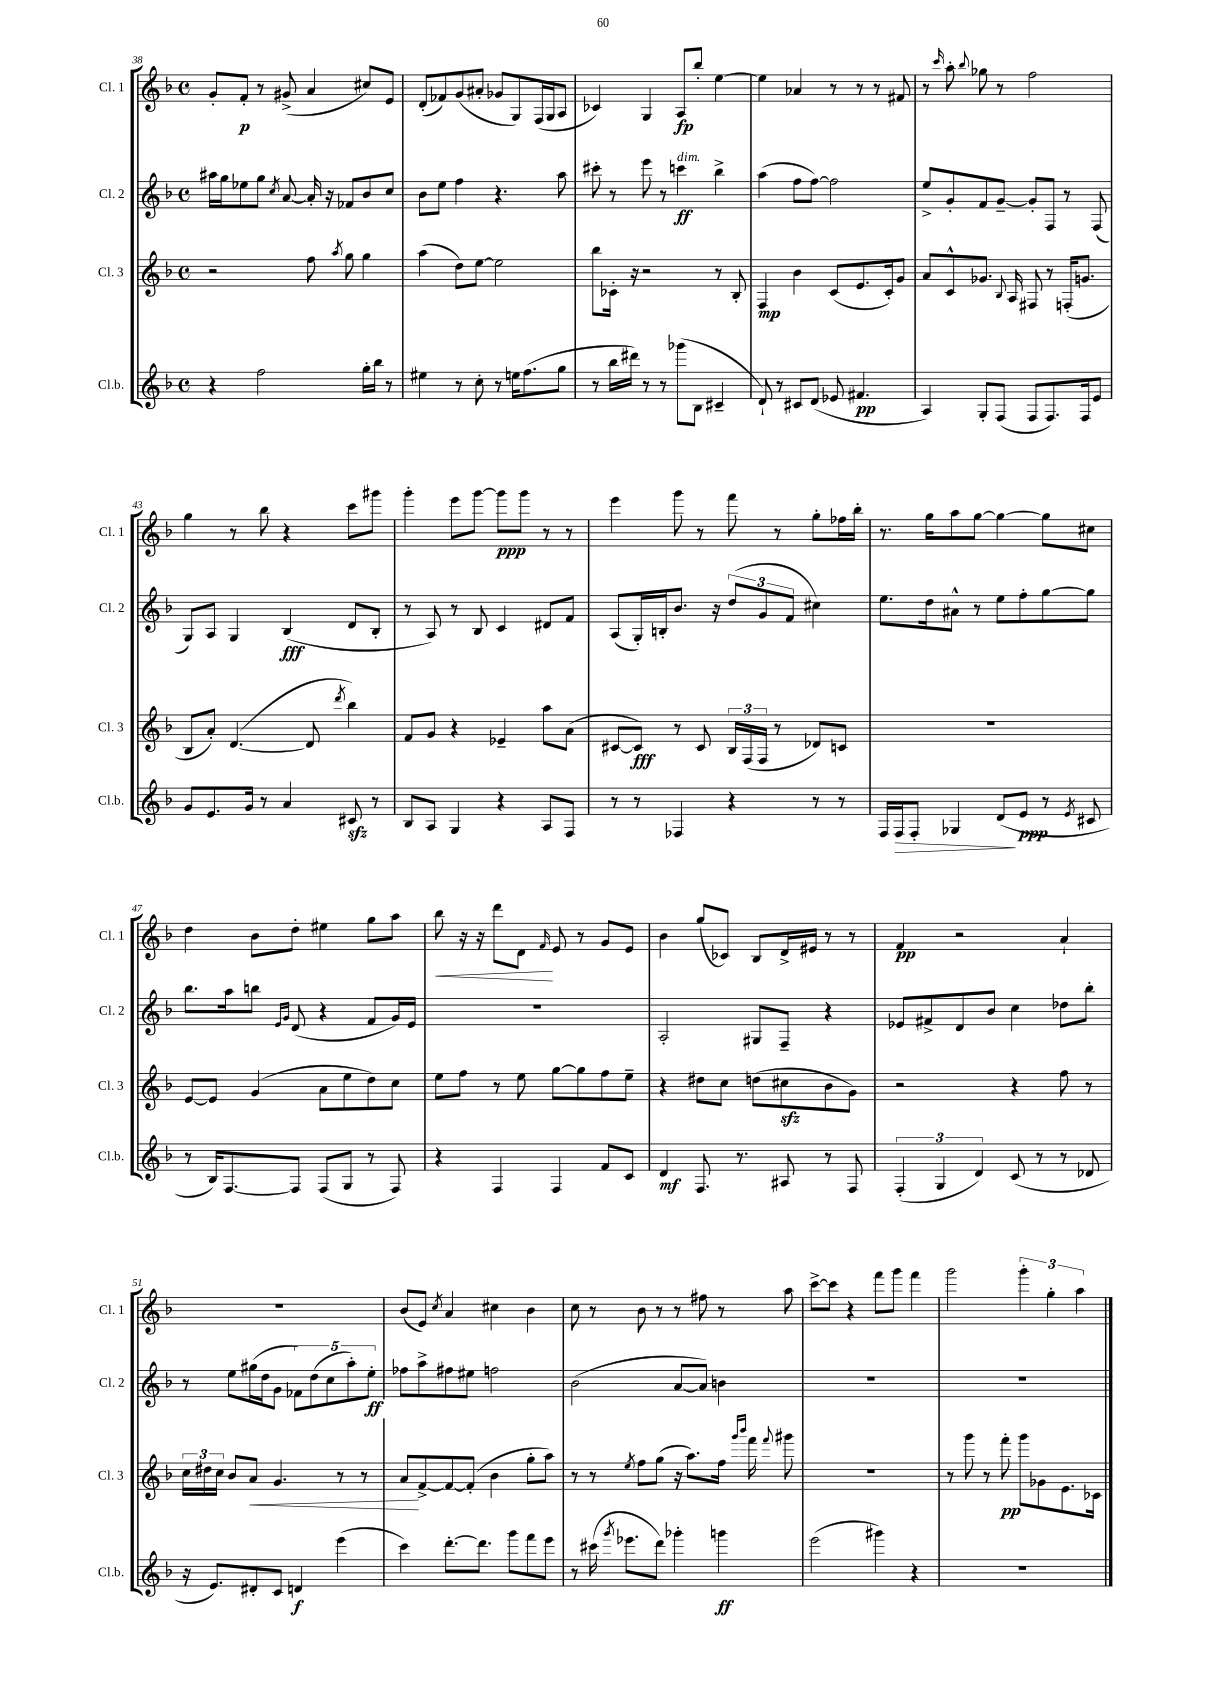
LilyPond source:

<<
\new StaffGroup <<
\new Staff = "s0" \with { instrumentName = "Cl. 1" shortInstrumentName = "Cl. 1" } {
    \clef treble \key f \major \defaultTimeSignature \time 4/4
    \autoBeamOff g'8[-. f'8]-.\p r8 gis'8->( a'4 cis''8[) e'8] |
    d'8[-.( fes'8) g'8( ais'8]-. ges'8[ g8) f16( g16 a8] |
    ces'4) g4 a8[\fp bes''8]-. e''4~ |
    e''4 aes'4 r8 r8 r8 fis'8 |
    r8 \grace { c'''16 } a''8-. \appoggiatura { bes''8 } ges''8 r8 f''2 |
    g''4 r8 bes''8 r4 c'''8[ gis'''8] |
    g'''4-. e'''8[ g'''8]~ g'''8[\ppp g'''8] r8 r8 |
    e'''4 g'''8 r8 f'''8 r8 g''8[-. fes''16 bes''16]-. |
    r8. g''16[ a''8 g''8]~ g''4~ g''8[ cis''8] |
    d''4 bes'8[ d''8]-. eis''4 g''8[ a''8] |
    bes''8\< r16 r16 d'''8[ d'8]\! \grace { f'16 } e'8 r8 g'8[ e'8] |
    bes'4 g''8[( ces'8]) bes8[ d'16-> eis'16] r8 r8 |
    f'4\pp r2 a'4-! |
    R1 |
    bes'8[( e'8]) \acciaccatura { c''8 } a'4 cis''4 bes'4 |
    c''8 r8 bes'8 r8 r8 fis''8 r8 a''8 |
    c'''8[~-> c'''8] r4 f'''8[ g'''8] f'''4 |
    g'''2 \tuplet 3/2 { g'''4-. g''4-. a''4 } \bar "|." |
}
\new Staff = "s1" \with { instrumentName = "Cl. 2" shortInstrumentName = "Cl. 2" } {
    \clef treble \key f \major \defaultTimeSignature \time 4/4
    \autoBeamOff ais''16[ g''16 ees''8 g''8] \acciaccatura { c''8 } a'8~ a'16-. r16 fes'8[ bes'8 c''8] |
    bes'8[ e''8] f''4 r4. a''8 |
    cis'''8-. r8 e'''8 r8 c'''4\ff^\markup { \italic "dim." } bes''4-> |
    a''4( f''8[ f''8]~) f''2 |
    e''8[-> g'8-. f'8 g'8]~-- g'8[-. f8] r8 f8( |
    g8[) a8] g4 bes4\fff( d'8[ bes8]-. |
    r8 a8) r8 bes8 c'4 dis'8[ f'8] |
    a8[( g16-.) b16-. bes'8.] r16 \tuplet 3/2 { d''8[( g'8 f'8] } cis''4) |
    e''8.[ d''16 ais'8]-^ r8 e''8[ f''8-. g''8~ g''8] |
    bes''8.[ a''16 b''8] \grace { e'16[ g'16] } d'8( r4 f'8[ g'16) e'16] |
    R1 |
    a2-. gis8[ f8]-- r4 |
    ees'8[ fis'8-> d'8 bes'8] c''4 des''8[ bes''8]-. |
    r8 e''8[ gis''16( d''16 g'8] \tuplet 5/4 { fes'8[) d''8( c''8 a''8-.) e''8]-.\ff } |
    fes''8[ a''8-> fis''8 eis''8] f''2 |
    bes'2( a'8[~ a'8]) b'4 |
    R1 |
    R1 \bar "|." |
}
\new Staff = "s2" \with { instrumentName = "Cl. 3" shortInstrumentName = "Cl. 3" } {
    \clef treble \key f \major \defaultTimeSignature \time 4/4
    \autoBeamOff r2 f''8 \acciaccatura { a''8 } g''8 g''4 |
    a''4( d''8[) e''8]~ e''2 |
    bes''8[ ces'16]-. r16 r2 r8 bes8-. |
    f4\mp bes'4 c'8[( e'8. c'16-.) g'8] |
    a'8[ c'8-^ ges'8.] \appoggiatura { bes8 } a16 fis8 r8 f16[-.( g'8.] |
    bes8[ a'8]-.) d'4.~( d'8 \acciaccatura { d'''8 } bes''4) |
    f'8[ g'8] r4 ees'4-- a''8[ a'8]( |
    cis'8[~ cis'8]\fff) r8 cis'8 \tuplet 3/2 { bes16[ f16( f16] } r8 des'8[) c'8] |
    R1 |
    e'8[~ e'8] g'4( a'8[ e''8 d''8) c''8] |
    e''8[ f''8] r8 e''8 g''8[~ g''8 f''8 e''8]-- |
    r4 dis''8[ c''8] d''8[( cis''8\sfz bes'8 g'8]) |
    r2 r4 f''8 r8 |
    \tuplet 3/2 { c''16[ dis''16 c''16] } bes'8[ a'8]\< g'4. r8 r8 |
    a'8[\! f'8~-> f'8~ f'8]-.( bes'4 g''8[-. a''8]) |
    r8 r8 \acciaccatura { e''8 } f''8[ g''8]( r16 a''8.[) f''16] \grace { g'''16[ bes'''16] } f'''16 \appoggiatura { f'''8 } gis'''8 |
    R1 |
    r8 g'''8 r8 f'''8-.\pp g'''8[ ges'8 e'8. ces'16] \bar "|." |
}
\new Staff = "s3" \with { instrumentName = "Cl.b." shortInstrumentName = "Cl.b." } {
    \clef treble \key f \major \defaultTimeSignature \time 4/4
    \autoBeamOff r4 f''2 g''16[-. bes''16] r8 |
    eis''4 r8 c''8-. r8 e''16[ f''8.( g''8] |
    r8 bes''16[ dis'''16]) r8 r8 ges'''8[( bes8] cis'4-- |
    d'8-!) r8 cis'8[ d'8]( ees'8 fis'4.\pp |
    a4) g8[-. f8]( f8[ f8.) f16 e'8] |
    g'8[ e'8. g'16] r8 a'4 cis'8\sfz r8 |
    bes8[ a8] g4 r4 a8[ f8] |
    r8 r8 fes4 r4 r8 r8 |
    f16[ f16\> f8]-. ges4 d'8[\!( e'8]\ppp r8 \acciaccatura { e'8 } cis'8 |
    r8 bes16[) f8.~ f8] f8[( g8] r8 f8) |
    r4 f4 f4 f'8[ c'8] |
    d'4\mf f8. r8. ais8 r8 f8 |
    \tuplet 3/2 { f4-.( g4 d'4) } c'8( r8 r8 des'8 |
    r16 e'8.[) dis'8-. c'8] d'4\f e'''4( |
    c'''4) d'''8.[~-. d'''8.] g'''8[ f'''8 e'''8] |
    r8 cis'''16( \acciaccatura { g'''8 } ees'''8.[ d'''8]) ges'''4-. g'''4\ff |
    e'''2( gis'''4) r4 |
    R1 \bar "|." |
}
>>
>>
\layout { \context { \Score currentBarNumber = #38 } }
